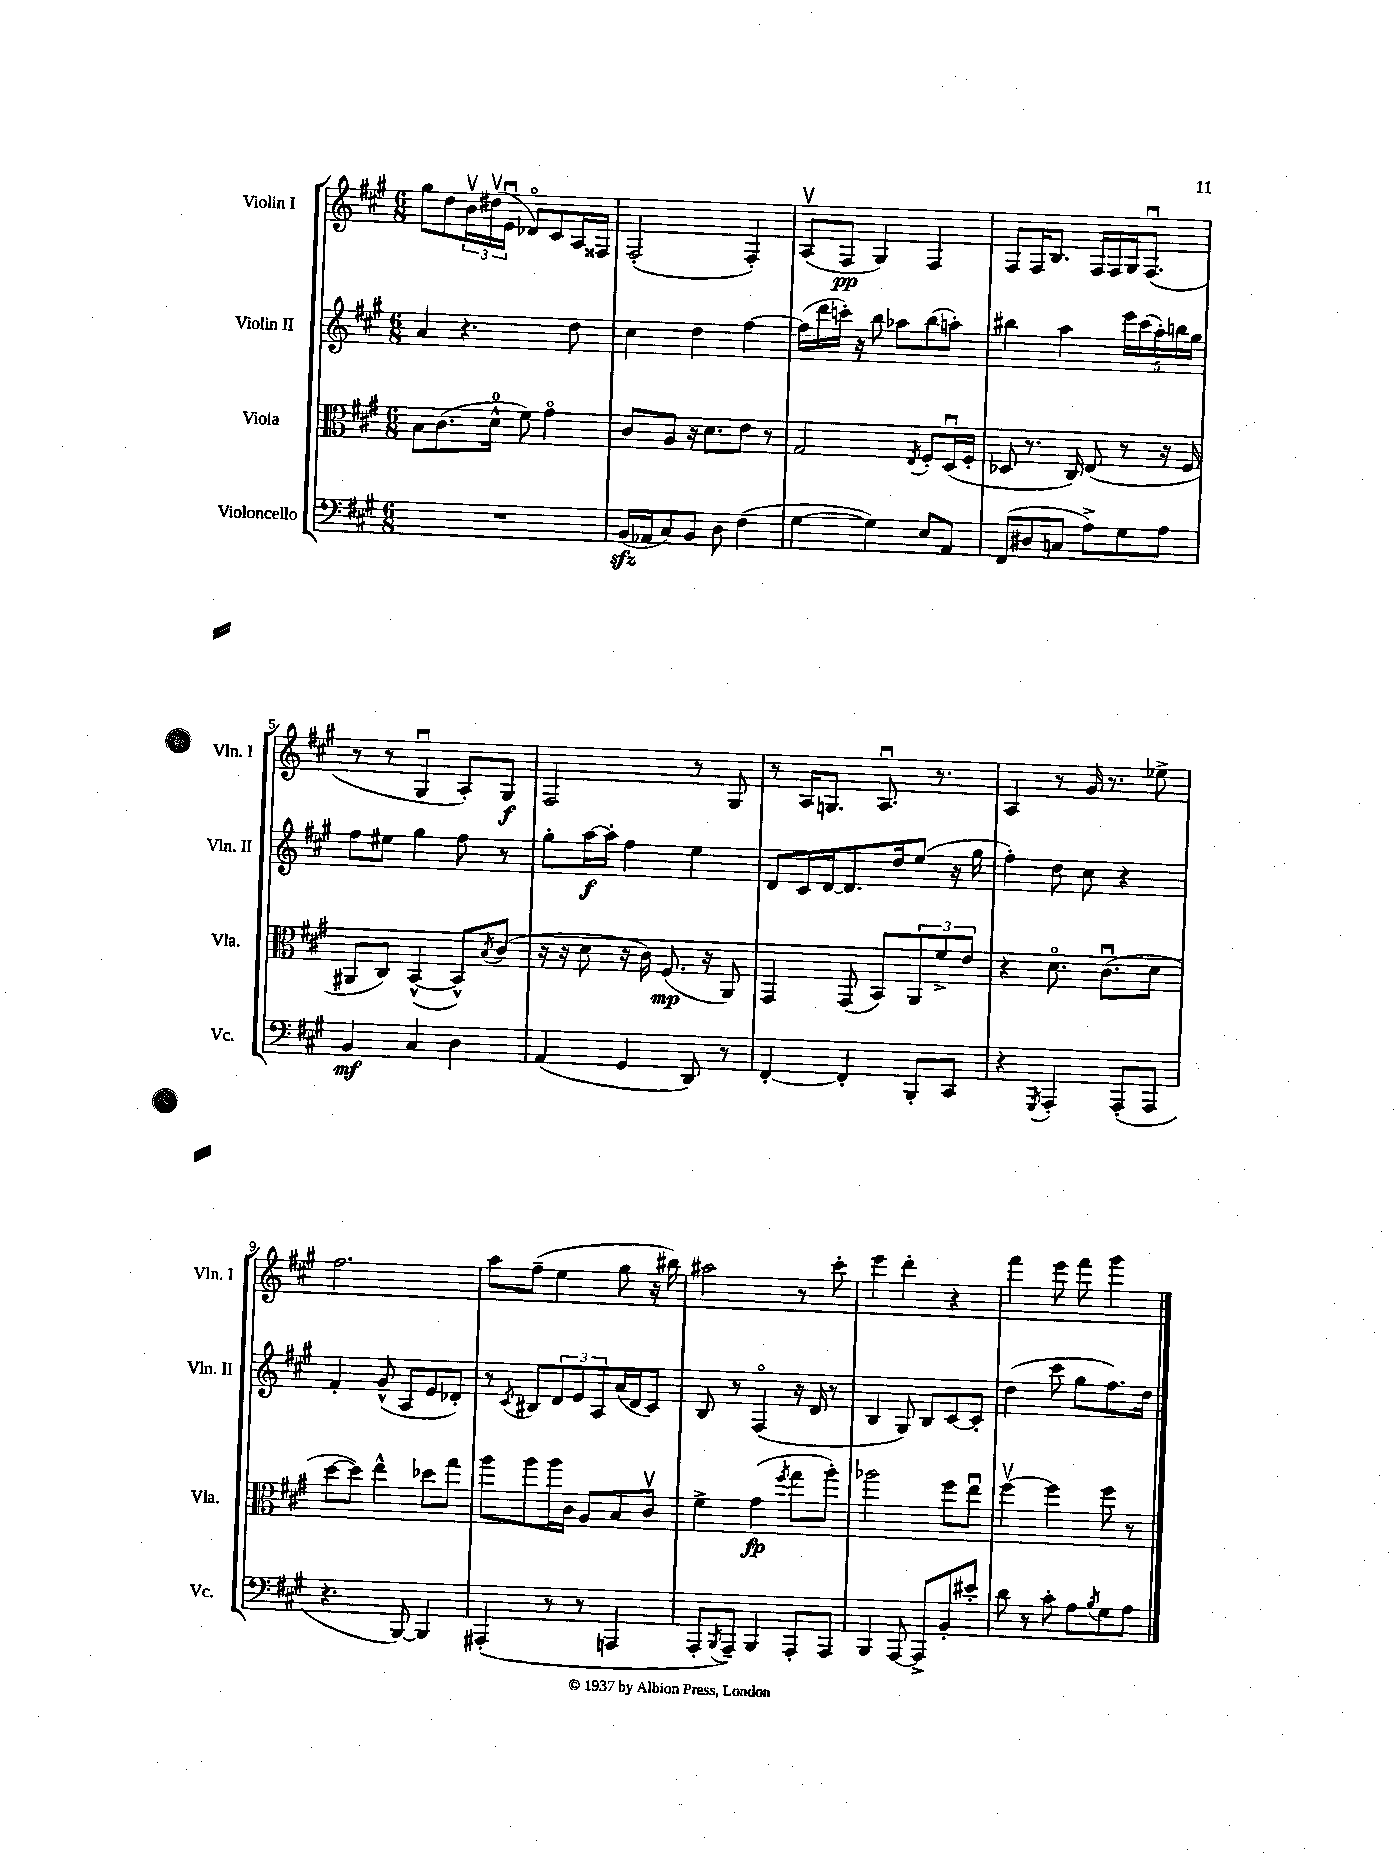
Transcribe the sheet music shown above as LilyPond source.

<<
\new StaffGroup <<
\new Staff = "s0" \with { instrumentName = "Violin I" shortInstrumentName = "Vln. I" } {
    \clef treble \key a \major \numericTimeSignature \time 6/8
    gis''8 d''8 \tuplet 3/2 { b'16\upbow dis''16\upbow( e'16\downbow } des'8\flageolet) cis'8 a16 fisis16 |
    fis2-.( fis4-.) |
    a8\upbow( fis8\pp gis4) fis4 |
    fis8 fis16 b8. fis16 fis16 gis16 fis8.\downbow( |
    r8 r8 gis4\downbow a8-.) gis8\f |
    fis2 r8 gis8 |
    r8 a16 g8. a8.\downbow r8. |
    a4 r8 gis'16 r8. ees''8-> |
    fis''2. |
    a''8 fis''8--( e''4 gis''8 r16 bis''16) |
    ais''2 r8 cis'''8-. |
    e'''4 d'''4-. r4 |
    fis'''4 e'''8 fis'''8 gis'''4 \bar "|." |
}
\new Staff = "s1" \with { instrumentName = "Violin II" shortInstrumentName = "Vln. II" } {
    \clef treble \key a \major \numericTimeSignature \time 6/8
    a'4 r4. d''8 |
    cis''4 d''4 fis''4~ |
    fis''16( d'''16 c'''16-.) r16 b''8 aes''8 b''8( a''8-.) |
    bis''4 a''4 \tuplet 5/4 { e'''16 cis'''16( a''16-.) b''16 gis''16 } |
    fis''8 eis''8 gis''4 fis''8 r8 |
    gis''8-. a''16~\f a''16-. fis''4 e''4 |
    d'8 cis'16 d'16~ d'8. d''16 e''8( r16 gis''16 |
    fis''4-.) d''8 cis''8 r4 |
    fis'4-. gis'8-^( a8 e'8 des'8-.) |
    r8 \acciaccatura { cis'8 } bis8 \tuplet 3/2 { d'8 e'8 a8 } a'16( d'16 cis'8) |
    b8 r8 fis4\flageolet( r16 d'16 r8 |
    b4 gis8) b8 cis'8~ cis'8-. |
    d''4( cis'''8 gis''8 fis''8.) d''16 \bar "|." |
}
\new Staff = "s2" \with { instrumentName = "Viola" shortInstrumentName = "Vla." } {
    \clef alto \key a \major \numericTimeSignature \time 6/8
    b8 cis'8.( d'16-0-^ fis'8) gis'4\flageolet |
    cis'8 a8 r16 d'8. e'8 r8 |
    gis2 \acciaccatura { e8 } fis8-. d16\downbow( fis16-. |
    des8 r8. cis16) e8( r8 r16 fis16 |
    ais,8 cis8) b,4~-^( b,8-^) \acciaccatura { b8 } cis'8( |
    r16 r16 d'8 r16 cis'16) fis8.\mp( r16 a,8) |
    gis,4 gis,8( b,8) \tuplet 3/2 { a,8 fis'8-> e'8 } |
    r4 d'8.\flageolet cis'8.\downbow( d'8 |
    d''8~ d''8) e''4-^ des''8 gis''8 |
    a''8 a''8 a''16 cis'16 a8 b8 cis'8\upbow |
    fis'4-> gis'4\fp( \acciaccatura { fis''8 } gis''8 a''8-.) |
    aes''2 fis''8 e''8\downbow |
    fis''4~\upbow fis''4 fis''8 r8 \bar "|." |
}
\new Staff = "s3" \with { instrumentName = "Violoncello" shortInstrumentName = "Vc." } {
    \clef bass \key a \major \numericTimeSignature \time 6/8
    R2. |
    b,16\sfz( aes,16 cis8) b,8 d8 fis4( |
    gis4~ gis4) e8 a,8 |
    fis,8( dis8 c8 a8->) gis8 a8 |
    b,4\mf cis4 d4 |
    a,4( gis,4 d,8) r8 |
    fis,4~-. fis,4-. b,,8-. cis,8 |
    r4 \acciaccatura { gis,,8 } a,,4-. a,,8-.( a,,8 |
    r4. b,,8~) b,,4 |
    ais,,4-.( r8 r8 a,,4 |
    a,,8-. \acciaccatura { b,,8 } a,,8--) b,,4 a,,8-. a,,8 |
    b,,4 a,,8~ a,,8-> b,8-. eis'8-. |
    d'8 r8 cis'8-. a8 \acciaccatura { b8 } gis8 a8 \bar "|." |
}
>>
>>
